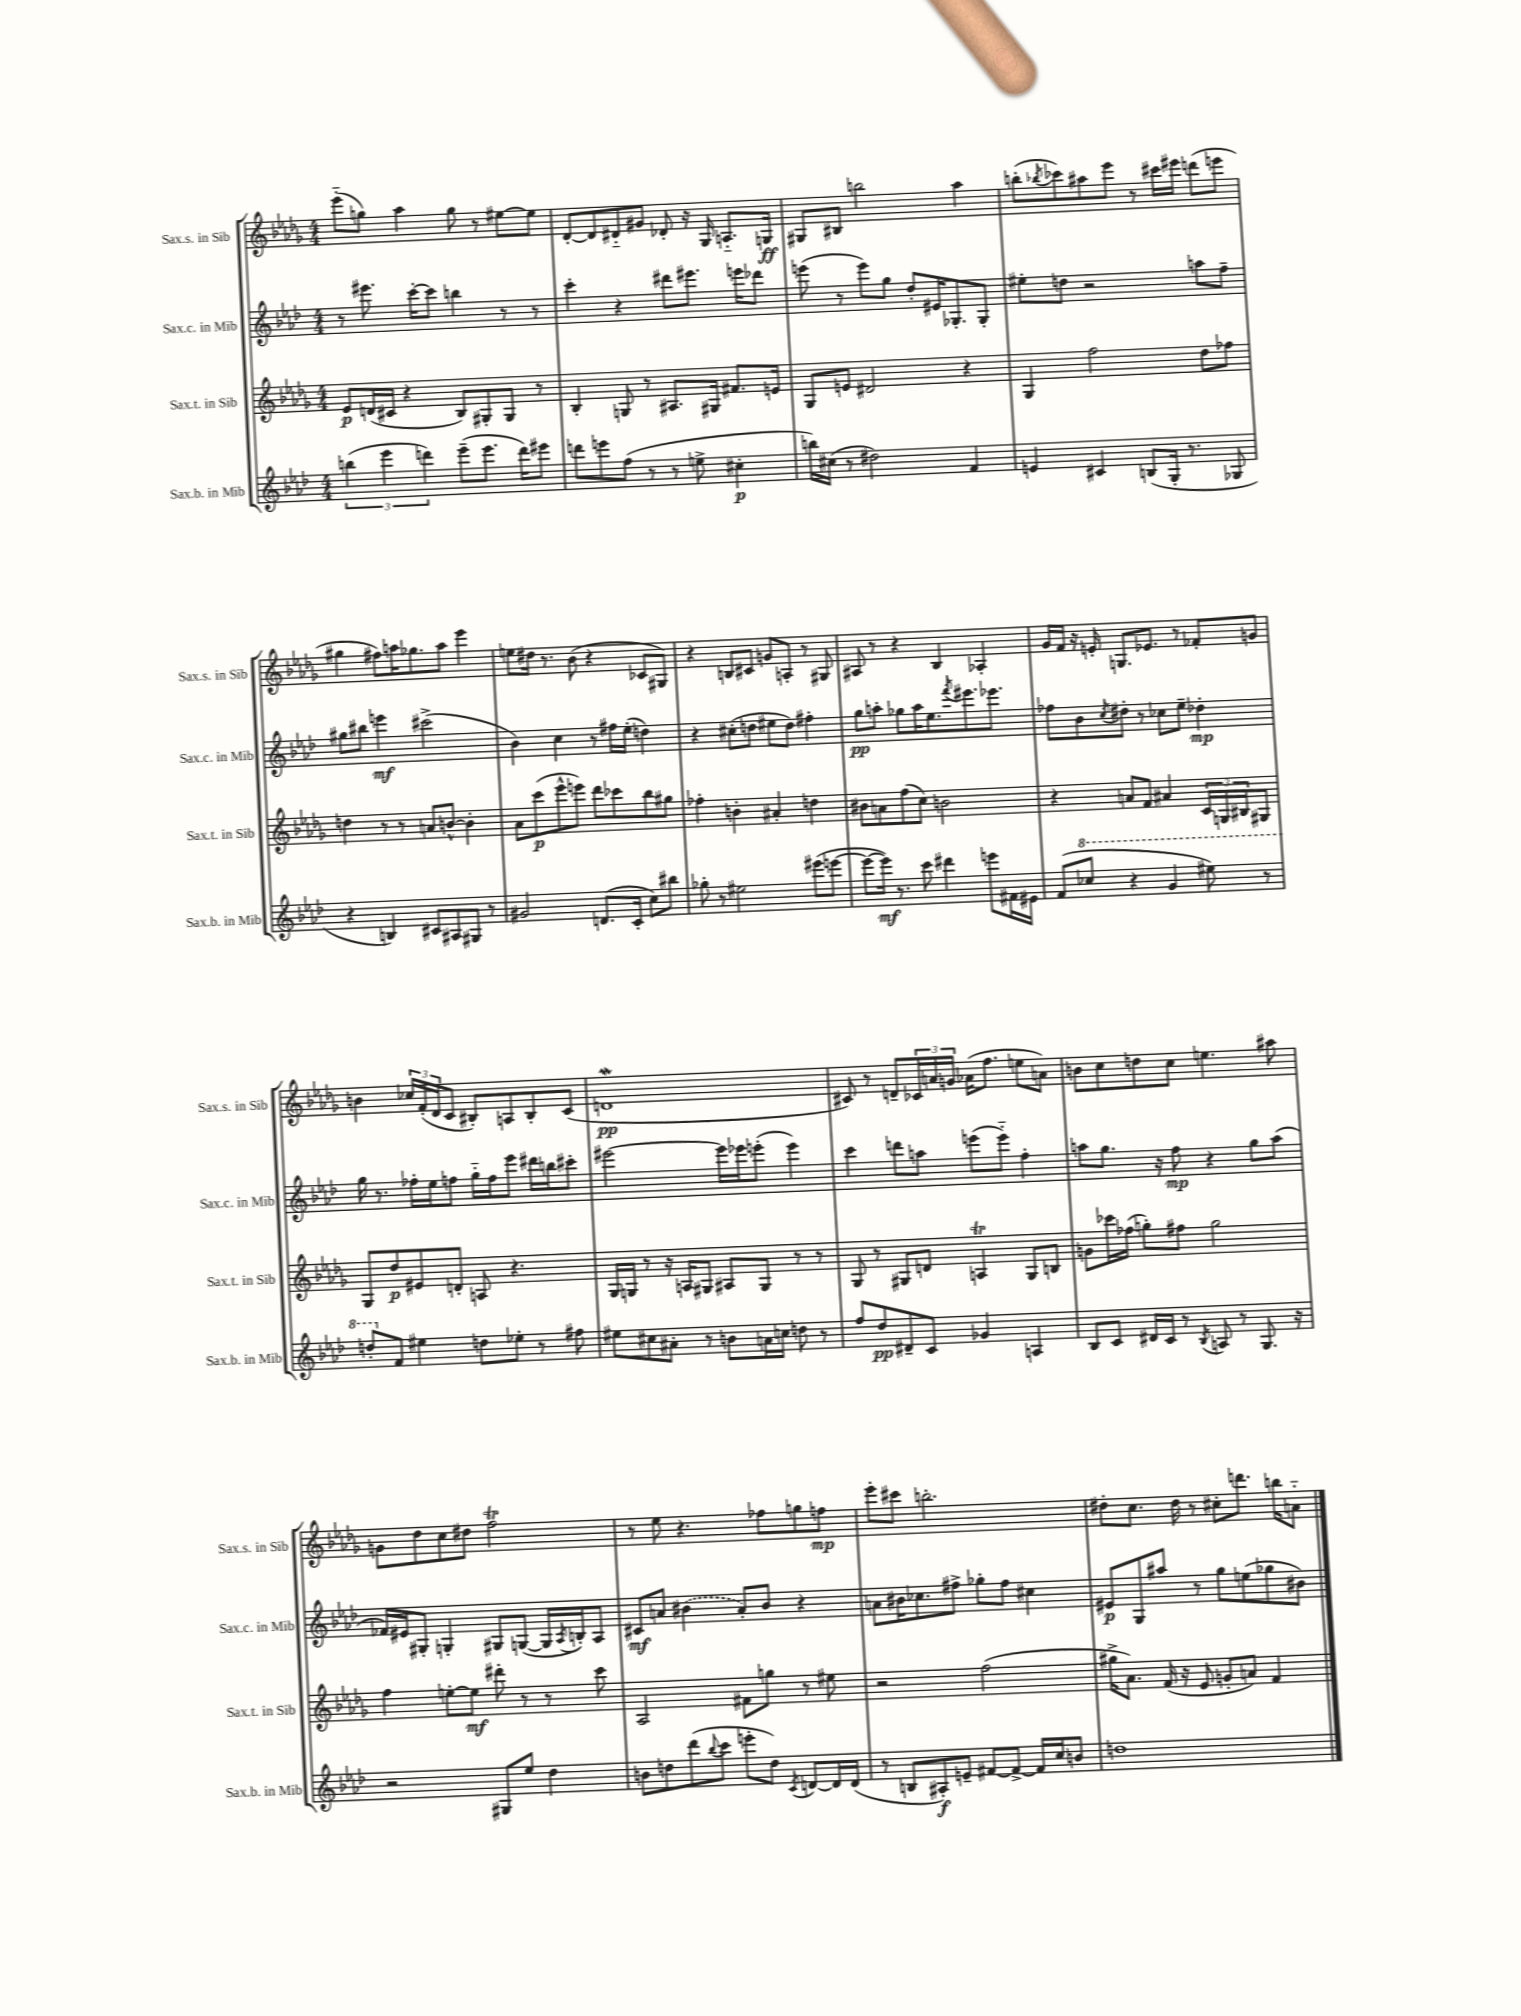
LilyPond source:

<<
\new StaffGroup <<
\new Staff = "s0" \with { instrumentName = "Sax.s. in Sib" shortInstrumentName = "Sax.s. in Sib" } {
    \clef treble \key des \major \numericTimeSignature \time 4/4
    ees'''8-_( g''8) aes''4 g''8 r8 eis''8~ eis''8 |
    des'8~-. des'8 dis'8-_ gis'8 des'8-. r16 ges16 a8.-_ g16\ff |
    gis8 bis8 b''2 aes''4 |
    b''8-.( \acciaccatura { bes''8 } ces'''8) ais''8 ees'''8 r8 cis'''16 eis'''16 d'''8( e'''8 |
    gis''4 fis''8) a''16 ges''8. a''8 ees'''4 |
    e''8 dis''16 r8. bes'8( r4 ces'8 gis8) |
    r4 b8 cis'8 g'8 a8-. r8 gis8 |
    ais8 r8 r4 bes4 aes4-. |
    ges'16 f'16 r16 e'16-. g8. ees'8. r8 fes'8-. g'8 |
    b'4 \tuplet 3/2 { ces''16 f'16-.( des'16 } c'8 bis8-.) a8 bis8-. c'8( |
    d'1\mordent\pp |
    cis'8) r8 d'8-- \tuplet 3/2 { ces'16 a'16 g'16 } aes'16( f''8. e''8 a'8) |
    b'8 c''8 d''8 c''8 e''4. ais''8 |
    g'8 des''8 c''8 dis''8 f''2\trill |
    r8 ees''8 r4. fes''8 g''8 f''8\mp |
    ees'''8-. cis'''8 b''2.-. |
    dis''8-. c''8. dis''16 r8 cis''8-. d'''8. b''16 a'8-_ \bar "|." |
}
\new Staff = "s1" \with { instrumentName = "Sax.c. in Mib" shortInstrumentName = "Sax.c. in Mib" } {
    \clef treble \key aes \major \numericTimeSignature \time 4/4
    r8 eis'''8. c'''16~-. c'''8 b''4 r8 r8 |
    c'''4-. r4 dis'''8 eis'''8. e'''16 des'''8 |
    e'''8( r8 e'''8) g''8 des''8-. eis'16 ges8.-. ges8-. |
    eis''8-. d''8 r2 a''8 f''8-- |
    gis''8 bis''8 e'''4\mf cis'''2->( |
    bes'4) c''4 r8 fis''16 ees''16-.( d''4) |
    r4 cis''8-.( d''8 eis''8 d''8) fis''4-. |
    g''8\pp a''8-. ges''8 a''16 ees''8. \acciaccatura { f'''8 } eis'''8. ees'''8. |
    fes''8 bes'8 \acciaccatura { c''8 } dis''8-. r8 ces''8 ees''8-- des''4-.\mp |
    g''16 r8. fes''16-. ees''16 f''8 g''16-_ f''16 ees'''8 dis'''16 b''16 cis'''8-. |
    eis'''2~ eis'''16 ees'''16 e'''8-.( e'''4) |
    c'''4 d'''8 a''8 e'''8( e'''8-_) f''4-. |
    a''8 g''8. r16 f''8\mp r4 g''8 a''8( |
    fes'16) eis'16 gis8-. g4-. gis8 g8~( g16 \acciaccatura { aes8 } b16-.) aes8 |
    cis'8\mf a'8 \once \slurDashed bis'4( a'8-.) bis'8 r4 |
    a'8 bis'16 ces''8. fis''8-> ges''8-. fis''8 cis''4 |
    eis'8\p g8 ais''8 r8 g''8 e''8( ges''8 bis'8) \bar "|." |
}
\new Staff = "s2" \with { instrumentName = "Sax.t. in Sib" shortInstrumentName = "Sax.t. in Sib" } {
    \clef treble \key des \major \numericTimeSignature \time 4/4
    ees'8\p d'16( cis'16 r4 bes8) gis8-. gis8 r8 |
    bes4-. g8 r8 ais8. gis16 fis'8. e'16 |
    ges8 e'8 dis'2 r4 |
    ges4 f''2 des''8 fes''8 |
    d''4 r8 r8 a'8 b'8~-^ b'4-. |
    aes'8 c'''8\p( ees'''8-^ e'''8) des'''8 ces'''8 bes''8 gis''8 |
    fes''4-. b'4-. ais'4-. d''4 |
    bis'8 a'8 f''8( c''8) b'2 |
    r4 a'8 f'8 ais'4 \tuplet 3/2 { c'16 g16 bis16 } gis8 |
    ges8 des''8\p eis'8 d'8-. a8 r4. |
    ges16 g16 r8 r16 a16 gis8 ais8 gis8 r8 r8 |
    ges8 r8 gis8 d'8 a4\trill gis8 b8 |
    g'8 ces'''16 fes''16( g''8-.) fis''8 g''2 |
    f''4 e''8~-. e''8\mf dis'''8-. r8 r8 c'''8 |
    aes2 fis'8 g''8 r8 eis''8 |
    r2 f''2( |
    gis''16-> aes'8.) f'16( r16 ees'8 g'8-. a'8) f'4 \bar "|." |
}
\new Staff = "s3" \with { instrumentName = "Sax.b. in Mib" shortInstrumentName = "Sax.b. in Mib" } {
    \clef treble \key aes \major \numericTimeSignature \time 4/4
    \tuplet 3/2 { b''4( ees'''4 d'''4) } ees'''8--( ees'''8. d'''16) eis'''8 |
    d'''8 e'''8 f''8( r8 r8 e''8-> cis''4-.\p |
    b''16) cis''16( r8 dis''2) f'4 |
    e'4 cis'4 b8( g16-. r8. ges8 |
    r4 b4) cis'8 ais8 gis8 r8 |
    gis'2 d'8.( c'16-. c''8) bis''8 |
    ges''8-. r8 eis''2 eis'''8( e'''8~ |
    e'''8~ e'''16\mf) r8. c'''8 dis'''4 e'''8 fis'16 eis'16 |
    f'8( \ottava #1 ces'''8 r4 g''4 eis'''8) r8 |
    d'''8-. \ottava #0 f'8 eis''4 d''8 ees''8-. r8 fis''8 |
    eis''8 cis''8 ais'8-. r8 b'8 a'16 c''16 d''8 r8 |
    f''8 des''8\pp dis'8-- c'8 ges'4 a4 |
    bes8 c'8 dis'16 c'16 r8 \acciaccatura { bes8 } a8 r8 g8. r16 |
    r2 gis8 ees''8 des''4 |
    b'8 d''8 des'''8( \appoggiatura { bes''8 } c'''8 e'''8-. d''8) \acciaccatura { c'8 } d'8~ d'16 d'16( |
    r8 b8 ais8-.\f) e'8-- fis'8~ fis'8~-> fis'16 c''16 b'8 |
    d''1 \bar "|." |
}
>>
>>
\layout { \context { \Score \remove "Bar_number_engraver" } }
